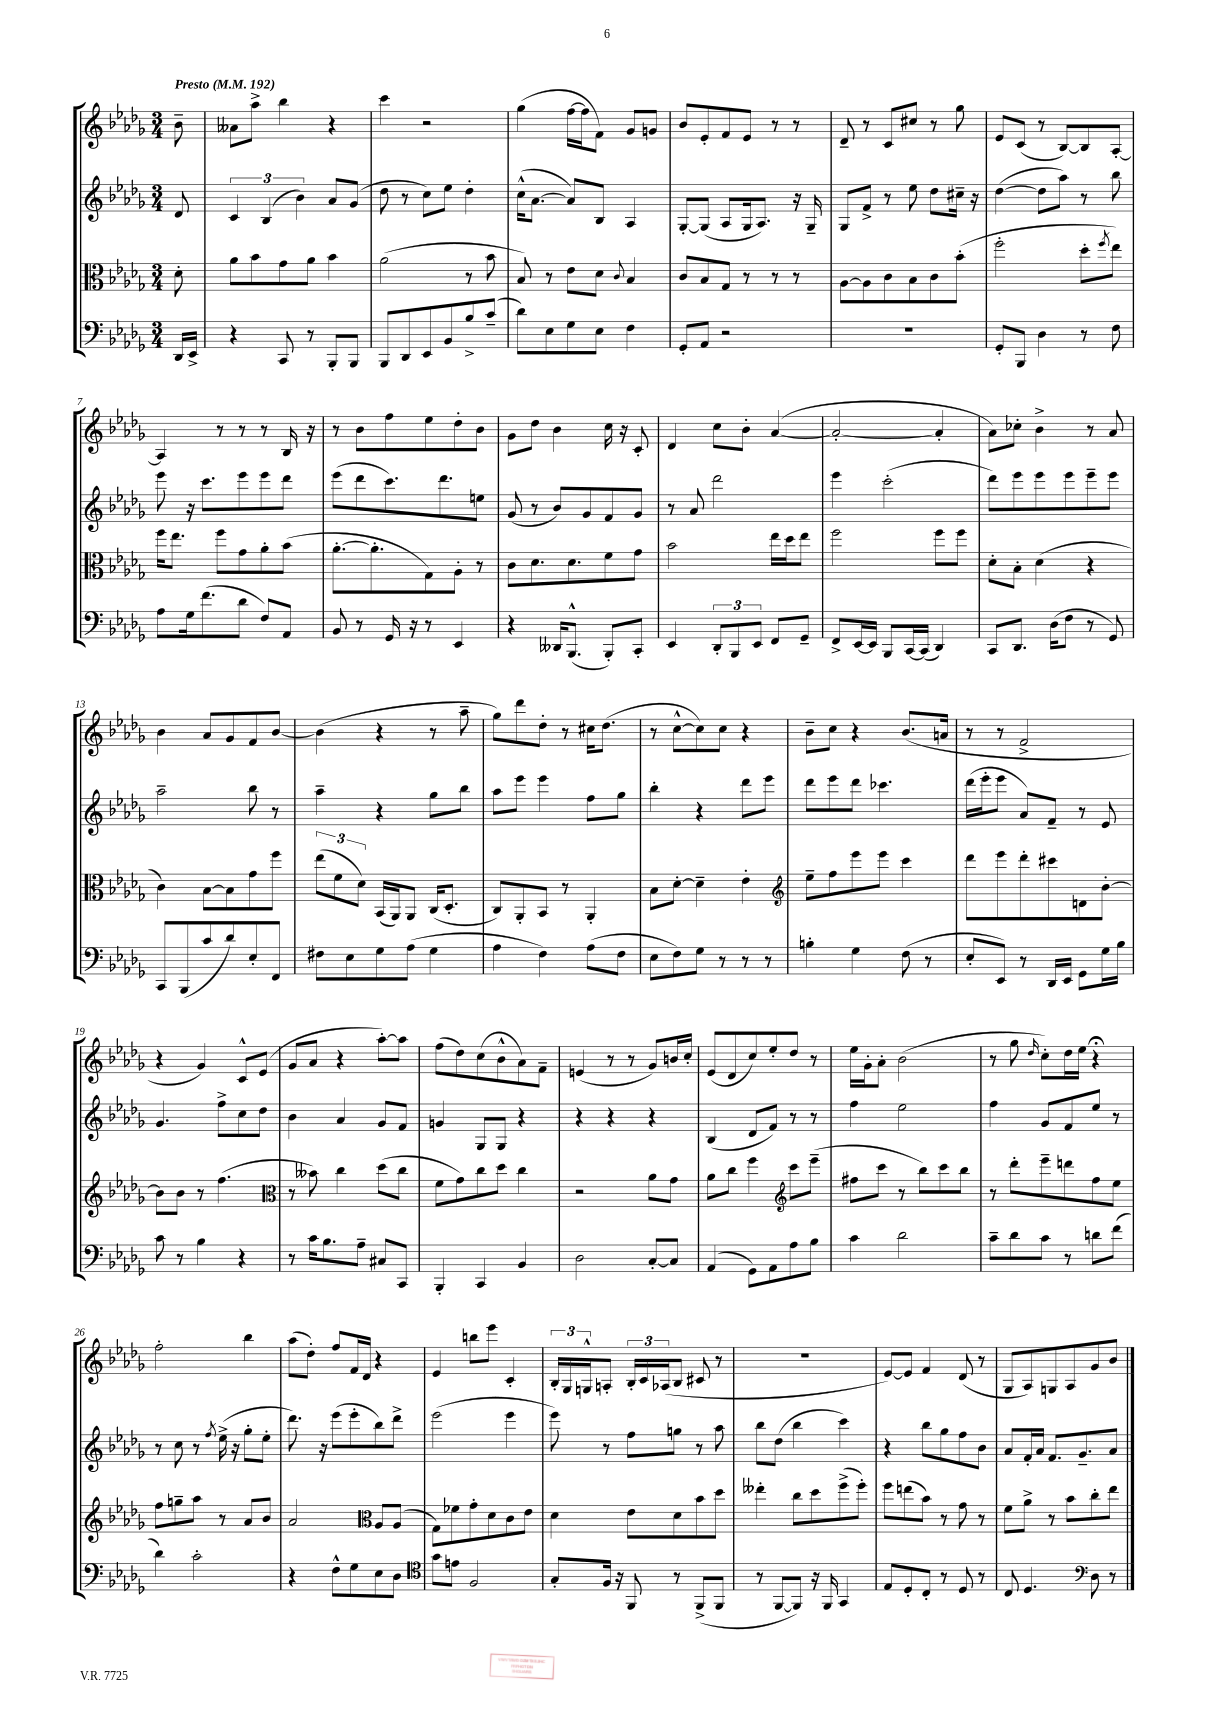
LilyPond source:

<<
\new StaffGroup <<
\new Staff = "s0" {
    \clef treble \key des \major \numericTimeSignature \time 3/4 \partial 8 \tempo "Presto" 4 = 192
    bes'8-- |
    aeses'8 aes''8-> bes''4 r4 |
    c'''4 r2 |
    ges''4( f''16~ f''16 f'8) ges'8 g'8 |
    bes'8 ees'8-. f'8 ees'8 r8 r8 |
    des'8-- r8 c'8 cis''8 r8 ges''8 |
    ees'8 c'8( r8 bes8~) bes8 aes8~-. |
    aes4 r8 r8 r8 bes16 r16 |
    r8 bes'8 f''8 ees''8 des''8-. bes'8 |
    ges'8 des''8 bes'4 c''16 r16 c'8-. |
    des'4 c''8 bes'8-. aes'4~( |
    aes'2~-. aes'4-. |
    aes'8) ces''8-. bes'4-> r8 aes'8 |
    bes'4 aes'8 ges'8 f'8 bes'8~ |
    bes'4( r4 r8 aes''8-- |
    ges''8) des'''8 des''8-. r8 cis''16 des''8.( |
    r8 c''8~-^ c''8) c''8 r4 |
    bes'8-- c''8 r4 bes'8.( a'16 |
    r8 r8 f'2-> |
    r4 ges'4) c'8-^ ees'8( |
    ges'8 aes'8 r4 aes''8~-.) aes''8 |
    f''8( des''8) c''8( bes'8-^ aes'8) f'8-- |
    e'4( r8 r8 ges'8) b'16 c''16-. |
    ees'8( des'8 c''8) ees''8-. des''8 r8 |
    ees''16 ges'16-. aes'8-. bes'2( |
    r8 ges''8 \grace { des''16 } c''8-.) des''16 ees''16 r4\fermata |
    f''2-. bes''4 |
    aes''8( des''8-.) f''8 f'16 des'16 r4 |
    ees'4 b''8 ees'''8 c'4-. |
    \tuplet 3/2 { bes16-. ges16 g16-^ } a8-. \tuplet 3/2 { bes16-. c'16 aes16( } bes8 cis'8 r8 |
    R2. |
    ees'8~) ees'8 f'4 des'8( r8 |
    ges8 aes8) g8 aes8 ges'8 bes'8 \bar "|." |
}
\new Staff = "s1" {
    \clef treble \key des \major \numericTimeSignature \time 3/4 \partial 8
    des'8 |
    \tuplet 3/2 { c'4 bes4( bes'4) } aes'8 ges'8( |
    des''8 r8 c''8) ees''8 des''4-. |
    c''16-^( aes'8.~ aes'8) bes8 aes4 |
    ges8~-. ges8( aes8 ges16 aes8.) r16 ges16-- |
    ges8 f'8-> r8 ees''8 des''8 cis''16-- r16 |
    des''4~( des''8 aes''8) r8 bes''8 |
    ees'''8 r16 c'''8. ees'''8 ees'''8 des'''8 |
    ees'''8( des'''8 c'''8.) des'''8. e''8 |
    ges'8( r8 bes'8) ges'8 f'8 ges'8 |
    r8 aes'8 des'''2 |
    ees'''4 c'''2-.( |
    des'''8) ees'''8 ees'''8 ees'''8 ees'''8-- ees'''8 |
    aes''2-- bes''8 r8 |
    aes''4-- r4 ges''8 bes''8 |
    aes''8 ees'''8 ees'''4 f''8 ges''8 |
    bes''4-. r4 des'''8 ees'''8 |
    des'''8 ees'''8 des'''8 ces'''4. |
    des'''16( ees'''16-. ees'''8 aes'8) f'8-- r8 ees'8 |
    ges'4. f''8-> c''8 des''8 |
    bes'4 aes'4 ges'8 f'8 |
    g'4 ges8 ges8 r4 |
    r4 r4 r4 |
    bes4( des'8 f'8) r8 r8 |
    f''4 ees''2 |
    f''4 ges'8 f'8 ees''8 r8 |
    r8 c''8 r8 \acciaccatura { f''8 } ees''16->( r16 ges''8-. ees''8-. |
    des'''8.) r16 ees'''8( ees'''8-. bes''8) des'''8-> |
    ees'''2( ees'''4 |
    ees'''8) r8 f''8 g''8 r8 aes''8 |
    bes''8 des''8( bes''4 c'''4) |
    r4 bes''8 ges''8 f''8 bes'8 |
    aes'8 f'16-. aes'16 f'8. ges'8.-- aes'8 \bar "|." |
}
\new Staff = "s2" {
    \clef alto \key des \major \numericTimeSignature \time 3/4 \partial 8
    des'8-. |
    aes'8 bes'8 ges'8 aes'8 bes'4 |
    aes'2( r8 bes'8 |
    bes8) r8 ees'8 des'8 \appoggiatura { c'8 } bes4 |
    c'8 bes8 ges8 r8 r8 r8 |
    aes8~ aes8 c'8 bes8 c'8 bes'8-.( |
    f''2-. des''8-. \acciaccatura { f''8 } ees''8) |
    f''16 ees''8. f''8 ges'8 aes'8-. bes'8( |
    aes'8.~-. aes'8.-. ges8) aes8-. r8 |
    c'8 des'8. des'8. f'8 ges'8 |
    bes'2 ees''16 des''16 ees''8 |
    f''2 f''8 f''8 |
    des'8-. bes8-. des'4( r4 |
    c'4) bes8~ bes8 ges'8 f''8 |
    \tuplet 3/2 { ees''8( f'8 des'8) } bes,16( aes,16) aes,8 c16( des8.-. |
    c8) aes,8-. bes,8 r8 aes,4-. |
    bes8 des'8~-. des'4-- ees'4-. |
    \clef treble ees''8-- f''8 ees'''8 ees'''8 c'''4 |
    des'''8 ees'''8 des'''8-. cis'''8 d'8 bes'8~-. |
    bes'8 bes'8 r8 f''4.( |
    \clef alto r8 beses'8) c''4 des''8( c''8 |
    f'8 ges'8) c''8 des''8 c''4 |
    r2 aes'8 ges'8 |
    aes'8 c''8 f''4 \clef treble c'''8 ees'''8--( |
    fis''8 c'''8 r8 bes''8) c'''8 bes''8 |
    r8 des'''8-. ees'''8-- d'''8 f''8 ees''8 |
    f''8 g''8-- aes''8 r8 aes'8 bes'8 |
    aes'2 \clef alto aes8 aes8( |
    ges8) fes'8 ges'8-. des'8 c'8 ees'8 |
    des'4 ees'8 des'8 bes'8 des''8 |
    eeses''4-. c''8 des''8 f''8->( f''8-.) |
    f''8 e''8( bes'8) r8 ges'8 r8 |
    f'8 aes'8-> r8 bes'8 c''8-. ees''8 \bar "|." |
}
\new Staff = "s3" {
    \clef bass \key des \major \numericTimeSignature \time 3/4 \partial 8
    des,16 ees,16-> |
    r4 c,8 r8 bes,,8-. bes,,8 |
    bes,,8 des,8 ees,8 bes,8 bes8-> c'8--( |
    des'8) ees8 ges8 ees8 f4 |
    ges,8-. aes,8 r2 |
    R2. |
    ges,8-. bes,,8 des4 r8 f8 |
    aes8 ges16 f'8.( des'8 f8) aes,8 |
    bes,8 r8 ges,16 r16 r8 ees,4 |
    r4 deses,16 bes,,8.-^( bes,,8-.) c,8-. |
    ees,4 \tuplet 3/2 { des,8-. bes,,8 ees,8 } f,8 ges,8-- |
    f,8-> ees,16~ ees,16 bes,,8 c,16~ c,16( des,4) |
    c,8 des,8. des16( f8 r8 ges,8) |
    c,8 bes,,8( c'8 des'8) ees8-. f,8 |
    fis8 ees8 ges8 aes8( ges4 |
    aes4 f4) aes8( f8 |
    ees8 f8) ges8 r8 r8 r8 |
    b4-. ges4 f8( r8 |
    ees8-. ees,8) r8 des,16 ees,16 ges,8 ges16 bes16 |
    c'8 r8 bes4 r4 |
    r8 c'16 bes8. aes8-- cis8 c,8 |
    bes,,4-. c,4 bes,4 |
    des2 c8~-. c8 |
    aes,4( ges,8) aes,8 aes8 bes8 |
    c'4 des'2 |
    c'8-- des'8 c'8 r8 d'8 f'8( |
    des'4) c'2-. |
    r4 f8-^ ges8 ees8 des8 |
    \clef tenor ges'8 e'8 f2 |
    ges8-. f16 r16 f,8 r8 f,8->( f,8 |
    r8 f,8~ f,8) r16 f,16 ges,4 |
    ees8 des8-. c8-. r8 des8 r8 |
    c8 des4. \clef bass des8 r8 \bar "|." |
}
>>
>>
